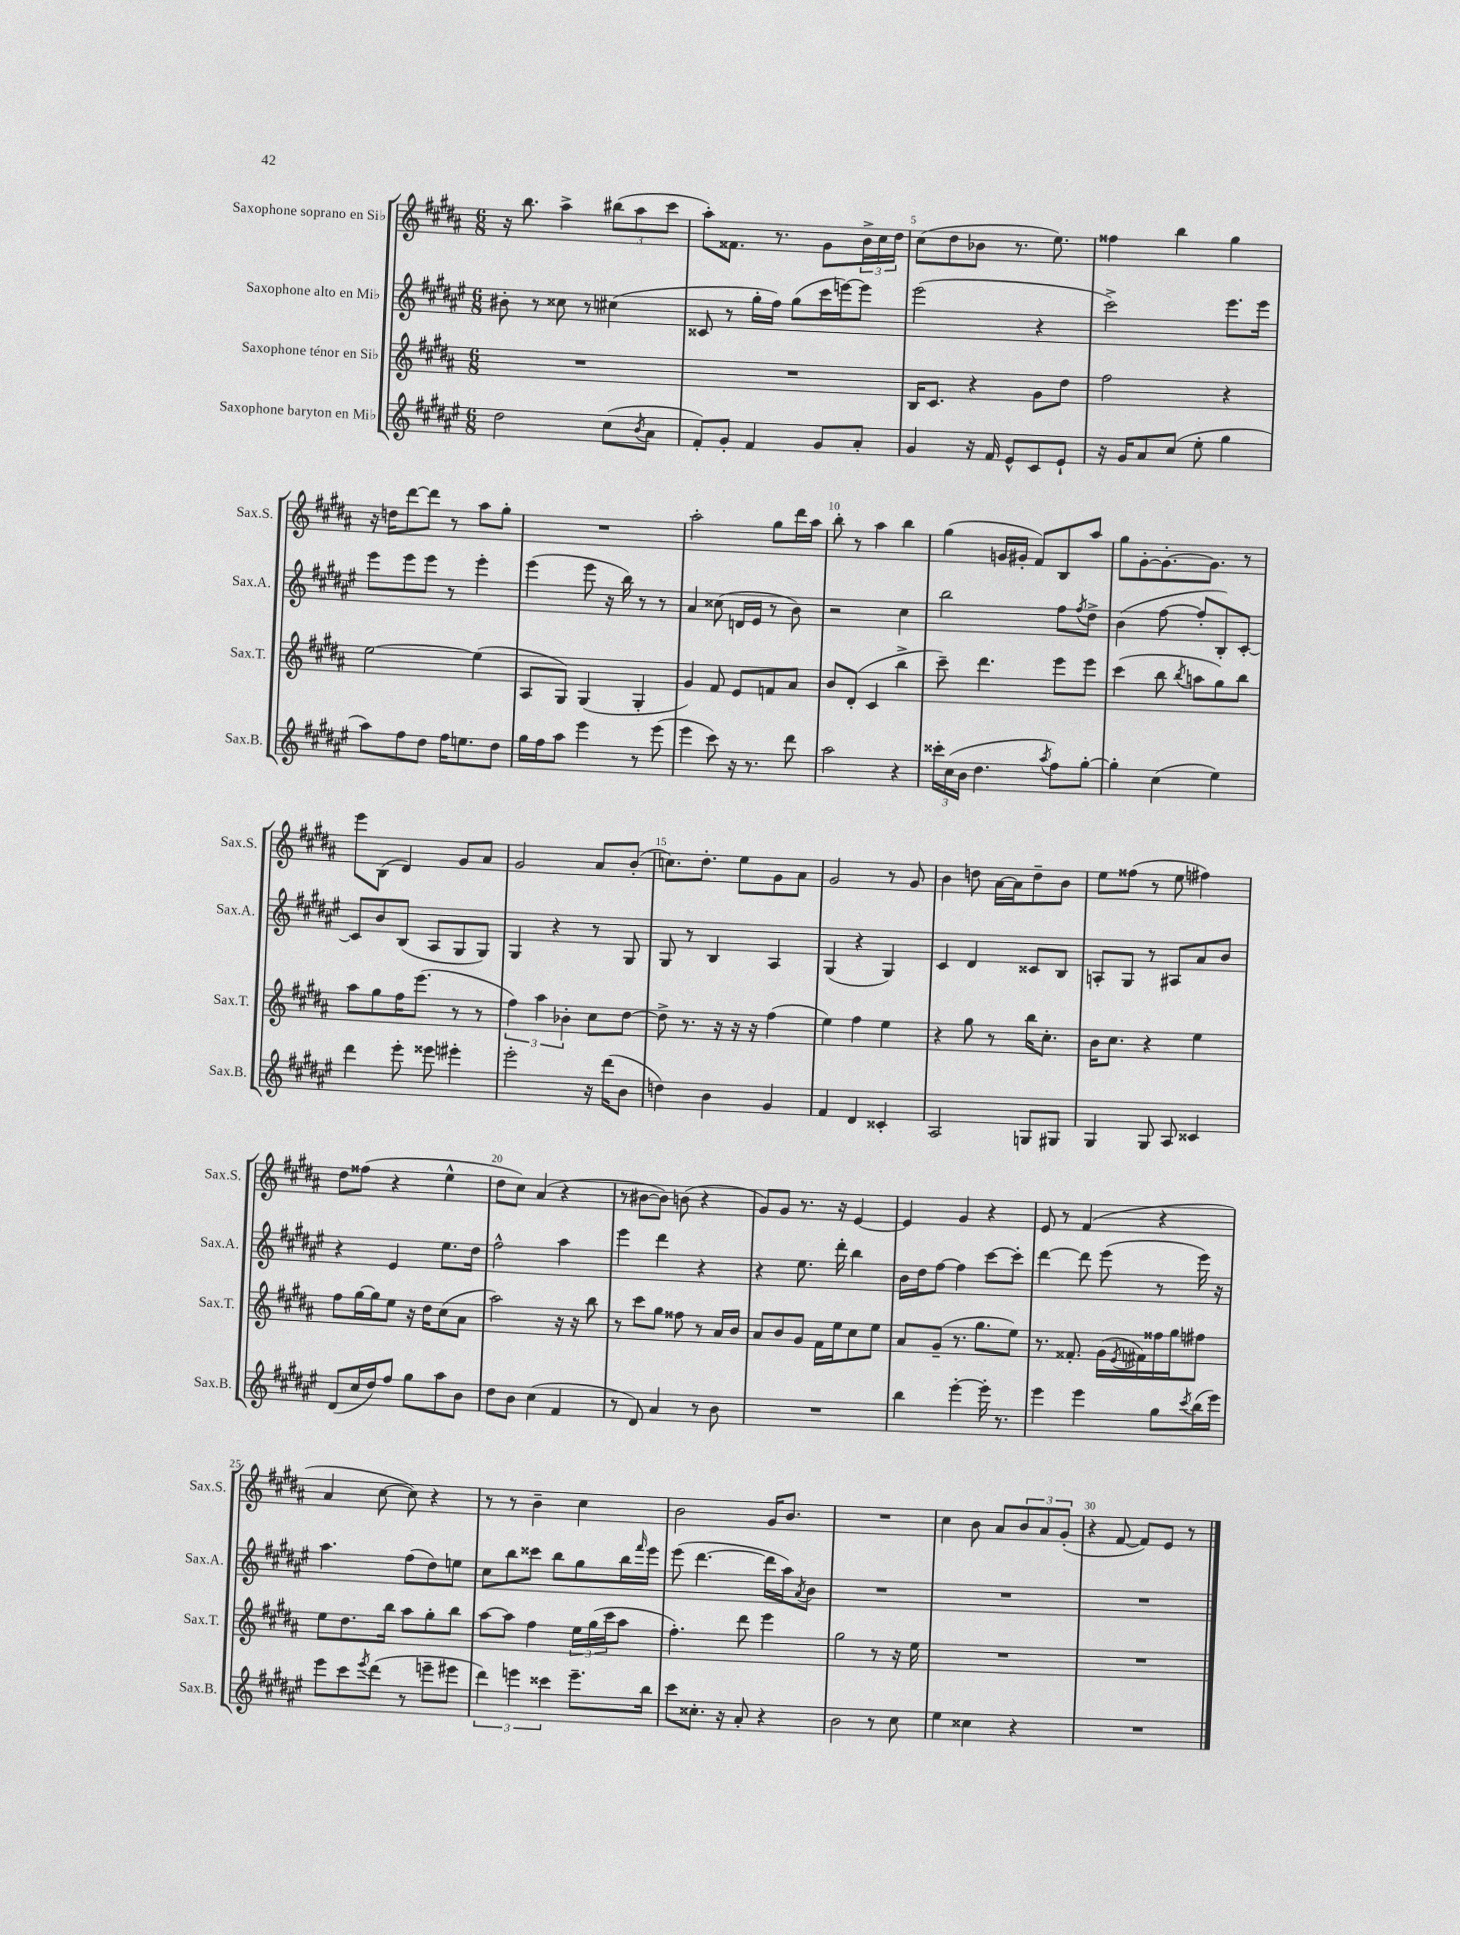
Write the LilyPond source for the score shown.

<<
\new StaffGroup <<
\new Staff = "s0" \with { instrumentName = "Saxophone soprano en Sib" shortInstrumentName = "Sax.S." } {
    \clef treble \key b \major \numericTimeSignature \time 6/8
    r16 b''8. ais''4-> \tuplet 3/2 { bis''8( ais''8 cis'''8 } |
    ais''8-.) fisis'8. r8. gis'8 \tuplet 3/2 { b'16-> cis''16 dis''16 } |
    cis''8( dis''8 bes'8 r8. e''8.) |
    fisis''4 b''4 gis''4 |
    r16 d''16 dis'''8~ dis'''8 r8 ais''8 gis''8-. |
    R2. |
    ais''2-. gis''8 dis'''16 ais''16 |
    b''8-. r8 ais''4 b''4 |
    gis''4( g'16 gis'16-. fis'8) b8 ais''8 |
    gis''8 gis'8~-. gis'8.~-. gis'8. r8 |
    e'''8 b8( dis'4) gis'8 ais'8 |
    gis'2 ais'8 b'8-.( |
    c''8.) dis''8.-. e''8 gis'8 ais'8 |
    gis'2 r8 gis'8 |
    b'4 d''8 ais'16~ ais'16 d''8-- b'8 |
    e''8 fisis''8( r8 e''8 fis''4) |
    dis''8 fisis''8( r4 e''4-^ |
    dis''8 cis''8) ais'4( r4 |
    r8 bis'8~ bis'8) b'8( r4 |
    gis'8) gis'8 r8. r16 e'4~ |
    e'4 gis'4 r4 |
    e'8 r8 fis'4( r4 |
    ais'4 cis''8~ cis''8) r4 |
    r8 r8 b'4-- cis''4 |
    b'2 gis'16 b'8. |
    R2. |
    cis''4 b'8 ais'8 \tuplet 3/2 { b'8 ais'8 gis'8-.( } |
    r4 fis'8~ fis'8) e'8 r8 \bar "|." |
}
\new Staff = "s1" \with { instrumentName = "Saxophone alto en Mib" shortInstrumentName = "Sax.A." } {
    \clef treble \key fis \major \numericTimeSignature \time 6/8
    bis'8-. r8 cisis''8 r8 cis''4( |
    cisis'8 r8 gis''16-. fis''16) gis''8( cis'''16 e'''16~) e'''8 |
    eis'''2( r4 |
    cis'''2->) eis'''8. eis'''16 |
    eis'''8 eis'''8 eis'''8 r8 eis'''4-. |
    eis'''4( eis'''8 r16 b''16) r8 r8 |
    ais'4 cisis''8( d'16 eis'16 r8 b'8) |
    r2 cis''4 |
    b''2 fis''8 \acciaccatura { fis''8 } dis''8-> |
    b'4( fis''8~ fis''8-. b8-.) cis'8~-. |
    cis'8 b'8 b8( ais8 gis8 gis8) |
    gis4 r4 r8 gis8 |
    gis8 r8 b4 ais4 |
    gis4( r4 gis4) |
    cis'4 dis'4 cisis'8 b8 |
    a8-. gis8 r8 ais8 ais'8 b'8 |
    r4 eis'4 eis''8. dis''16 |
    fis''2-^ ais''4 |
    eis'''4 dis'''4 r4 |
    r4 eis''8. dis'''16-. b''4 |
    b'16 dis''16 fis''8~ fis''4 cis'''8~ cis'''8-. |
    dis'''4~ dis'''8 eis'''8( r8 eis'''16) r16 |
    ais''4. fis''8( dis''8) e''8 |
    cis''8 b''8 cisis'''8 b''8 gis''8 b''16 \grace { fis'''16 } eis'''16 |
    eis'''8( dis'''4.~ dis'''16 ais''16) \acciaccatura { ais'8 } b'8 |
    R2. |
    R2. |
    R2. \bar "|." |
}
\new Staff = "s2" \with { instrumentName = "Saxophone ténor en Sib" shortInstrumentName = "Sax.T." } {
    \clef treble \key b \major \numericTimeSignature \time 6/8
    R2. |
    R2. |
    b16 cis'8. r4 gis'8 dis''8 |
    fis''2 r4 |
    e''2~ e''4( |
    ais8 gis8) gis4( gis4-. |
    gis'4) fis'8 e'8 f'8 ais'8 |
    b'8 dis'8-.( cis'4 b''4-> |
    cis'''8--) dis'''4. e'''8 e'''8 |
    cis'''4( b''8 \acciaccatura { b''8 } a''8 gis''8) b''8 |
    ais''8 gis''8 fis''16 e'''8.( r8 r8 |
    \tuplet 3/2 { fis''4) ais''4 bes'4-. } cis''8 dis''8~ |
    dis''8-> r8. r16 r16 r16 fis''4( |
    e''4) fis''4 e''4 |
    r4 gis''8 r8 b''16 cis''8.-. |
    b'16 cis''8. r4 e''4 |
    fis''8 gis''16~ gis''16 e''8 r16 dis''16 cis''8( ais'8 |
    ais''2) r16 r16 b''8 |
    r8 cis'''8 gis''8 fisis''8 r8 ais'16 b'16 |
    ais'8 b'8 gis'8 fis'16 e''16 cis''8 e''8 |
    ais'8 gis'8--( r8. gis''8. e''8) |
    r8. fisis'8.-. gis'16( \acciaccatura { e'8 } fis'16) fisis''16 gis''16 fis''8 |
    e''8 dis''8. b''16 ais''8 gis''8-. b''8 |
    ais''8~ ais''8 fis''4 \tuplet 3/2 { e''16 gis''16( cis'''16 } ais''8 |
    fis''4.-.) dis'''8 e'''4 |
    gis''2 r8 r16 e''16 |
    R2. |
    R2. \bar "|." |
}
\new Staff = "s3" \with { instrumentName = "Saxophone baryton en Mib" shortInstrumentName = "Sax.B." } {
    \clef treble \key fis \major \numericTimeSignature \time 6/8
    dis''2 cis''8( \acciaccatura { b'8 } ais'8 |
    fis'8-.) gis'8-. fis'4 gis'8 ais'8-. |
    gis'4 r16 fis'16 eis'8-^ cis'8 eis'8-! |
    r16 gis'16 ais'8 cis''8( eis''8-. gis''4 |
    ais''8) fis''8 dis''8 fis''16 e''8. dis''8 |
    gis''16 fis''16 ais''8 eis'''4 r8 eis'''8( |
    eis'''4 cis'''8) r16 r8. dis'''8 |
    ais''2 r4 |
    \tuplet 3/2 { cisis'''16-. cis''16( b'16 } dis''4. \acciaccatura { ais''8 } fis''8) gis''8~-. |
    gis''4-. cis''4( eis''4) |
    dis'''4 eis'''8-. eisis'''8 eis'''4-. |
    eis'''2-. r16 dis'''16( b'8 |
    d''4) b'4 gis'4 |
    fis'4 dis'4 cisis'4-. |
    ais2 g8 gis8 |
    gis4 gis8 ais8 cisis'4 |
    dis'8( cis''16 dis''16) fis''8 gis''8 ais''8 b'8 |
    dis''8 b'8 cis''4( fis'4 |
    r8 dis'8) ais'4 r8 b'8 |
    R2. |
    b''4 eis'''4~-. eis'''16-. r8. |
    eis'''4 eis'''4 gis''8 \acciaccatura { cis'''8 } b''16( eis'''16) |
    eis'''8 cis'''8 \acciaccatura { eis'''8 } dis'''8( r8 e'''8-- eis'''8 |
    \tuplet 3/2 { dis'''4) e'''4 cisis'''4 } e'''8.-- b''16 |
    cis'''8 cisis''8.-. r16 ais'8-. r4 |
    b'2 r8 cis''8 |
    eis''4 cisis''4 r4 |
    R2. \bar "|." |
}
>>
>>
\layout { \context { \Score currentBarNumber = #3 \override BarNumber.break-visibility = ##(#f #t #t) barNumberVisibility = #(every-nth-bar-number-visible 5) } }
